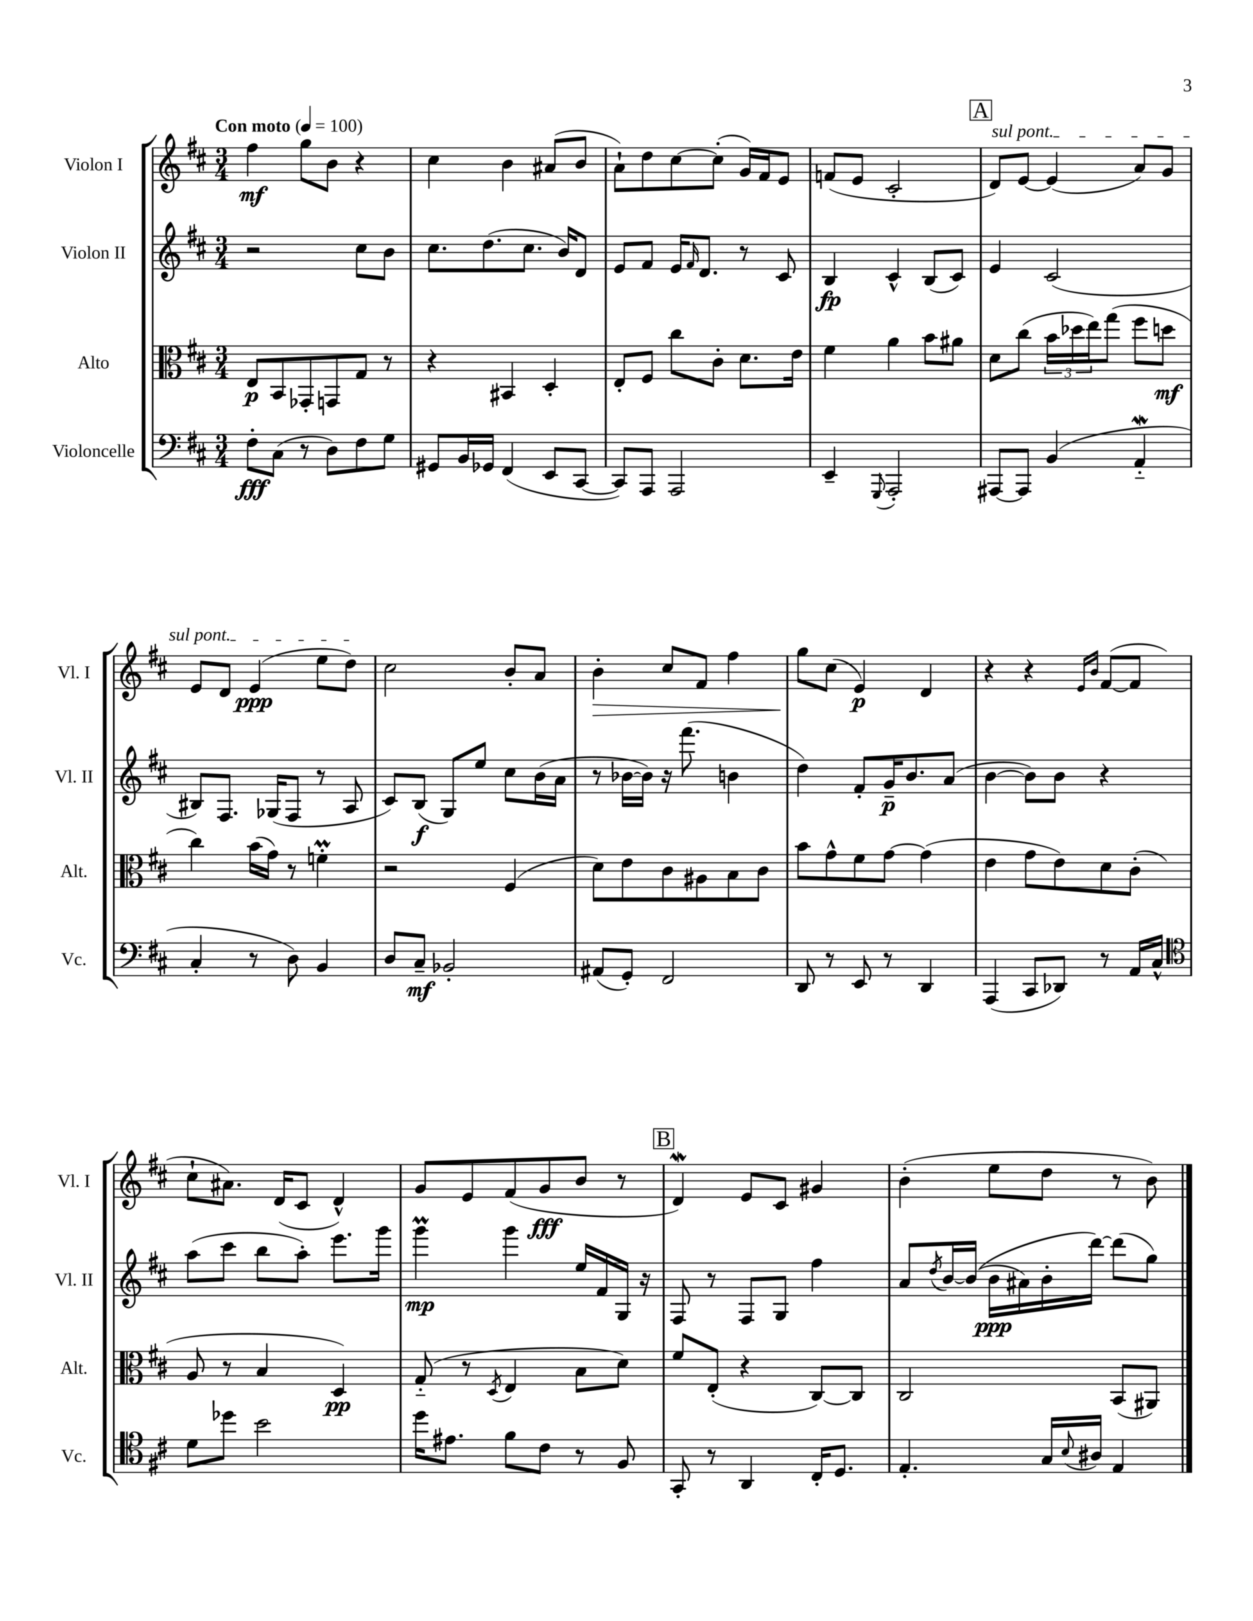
<<
\new StaffGroup <<
\new Staff = "s0" \with { instrumentName = "Violon I" shortInstrumentName = "Vl. I" } {
    \clef treble \key d \major \numericTimeSignature \time 3/4 \tempo "Con moto" 4 = 100
    fis''4\mf g''8 b'8 r4 |
    cis''4 b'4 ais'8( b'8 |
    a'8-!) d''8 cis''8~ cis''8-.( g'16) fis'16 e'8 |
    f'8( e'8 cis'2-. |
    \mark \markup { \box "A" } \once \override TextSpanner.bound-details.left.text = \markup { \italic "sul pont." } d'8\startTextSpan) e'8~ e'4( a'8) g'8 |
    e'8 d'8 e'4\ppp( e''8 d''8\stopTextSpan) |
    cis''2 b'8-. a'8 |
    b'4-.\> cis''8 fis'8 fis''4 |
    g''8\! cis''8( e'4\p) d'4 |
    r4 r4 \grace { e'16 b'16 } fis'8~( fis'8 |
    cis''8-! ais'8.) d'16( cis'8 d'4-^) |
    g'8 e'8 fis'8( g'8\fff b'8 r8 |
    \mark \markup { \box "B" } d'4\mordent) e'8 cis'8 gis'4 |
    b'4-.( e''8 d''8 r8 b'8) \bar "|." |
}
\new Staff = "s1" \with { instrumentName = "Violon II" shortInstrumentName = "Vl. II" } {
    \clef treble \key d \major \numericTimeSignature \time 3/4
    r2 cis''8 b'8 |
    cis''8. d''8.( cis''8. b'16) d'8 |
    e'8 fis'8 e'16 \grace { fis'16 } d'8. r8 cis'8 |
    b4\fp cis'4-^ b8( cis'8) |
    \mark \markup { \box "A" } e'4 cis'2( |
    bis8) fis8. ges16( fis8 r8 a8 |
    cis'8) b8\f( g8) e''8 cis''8 b'16( a'16 |
    r8 bes'16~ bes'16) r16 fis'''8.( b'4 |
    d''4) fis'8-. g'16--\p b'8. a'8( |
    b'4~ b'8) b'8 r4 |
    a''8( cis'''8 b''8 a''8-.) e'''8. g'''16 |
    g'''4\prall\mp g'''4 e''16 fis'16 g16 r16 |
    \mark \markup { \box "B" } fis8 r8 fis8 g8 fis''4 |
    a'8 \acciaccatura { d''8 } b'16~ b'16(\( b'16\ppp ais'16) b'16-. d'''16~\) d'''8( g''8) \bar "|." |
}
\new Staff = "s2" \with { instrumentName = "Alto" shortInstrumentName = "Alt." } {
    \clef alto \key d \major \numericTimeSignature \time 3/4
    e8\p b,8 ges,8-. g,8 g8 r8 |
    r4 bis,4 d4-. |
    e8-. fis8 cis''8 cis'8-. d'8. e'16 |
    fis'4 a'4 b'8 ais'8 |
    \mark \markup { \box "A" } d'8 cis''8( \tuplet 3/2 { b'16 des''16 e''16) } g''8( fis''8 d''8\mf |
    cis''4) b'16( g'16) r8 f'4-.\prall |
    r2 fis4( |
    d'8) e'8 cis'8 ais8 b8 cis'8 |
    b'8 g'8-^ fis'8 g'8~ g'4( |
    e'4 g'8 e'8) d'8 cis'8-.( |
    a8 r8 b4 d4\pp) |
    g8-_( r8 \acciaccatura { d8 } e4 b8 d'8) |
    \mark \markup { \box "B" } fis'8 e8-.( r4 cis8~) cis8 |
    cis2 b,8( ais,8) \bar "|." |
}
\new Staff = "s3" \with { instrumentName = "Violoncelle" shortInstrumentName = "Vc." } {
    \clef bass \key d \major \numericTimeSignature \time 3/4
    fis8-.\fff cis8( r8 d8) fis8 g8 |
    gis,8 b,16 ges,16 fis,4( e,8 cis,8~ |
    cis,8) a,,8 a,,2 |
    e,4-- \appoggiatura { g,,8 } a,,2-. |
    \mark \markup { \box "A" } ais,,8~ ais,,8 b,4( a,4-_\mordent |
    cis4-. r8 d8) b,4 |
    d8 cis8--\mf bes,2-. |
    ais,8( g,8-.) fis,2 |
    d,8 r8 e,8 r8 d,4 |
    a,,4( cis,8 des,8) r8 a,16 cis16-^ |
    \clef tenor d'8 des''8 b'2 |
    d''16 eis'8. fis'8 cis'8 r8 fis8 |
    \mark \markup { \box "B" } g,8-. r8 a,4 cis16-. d8. |
    e4.-. g16 \appoggiatura { b8 } ais16 e4 \bar "|." |
}
>>
>>
\layout { \context { \Score \remove "Bar_number_engraver" } }
